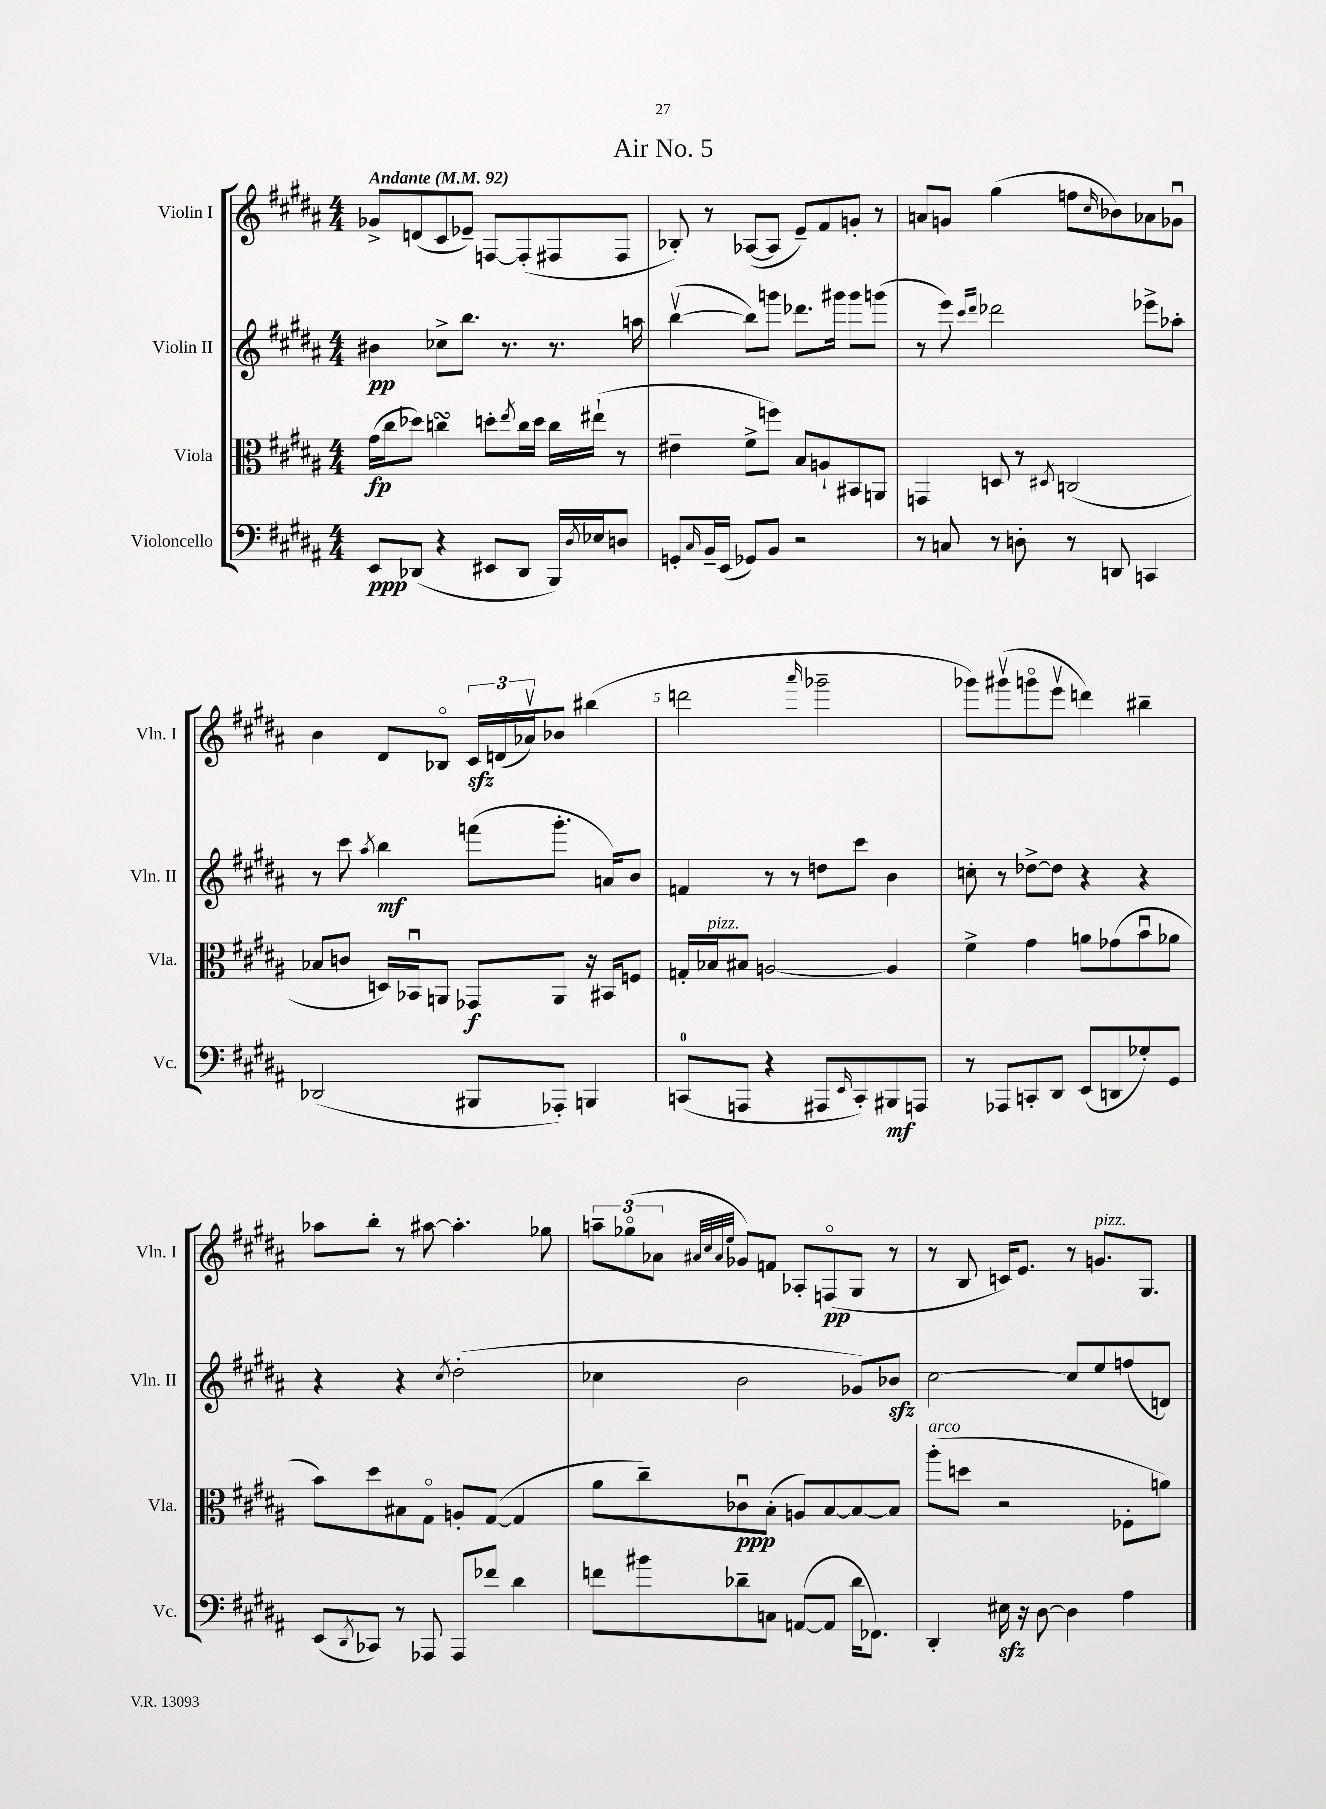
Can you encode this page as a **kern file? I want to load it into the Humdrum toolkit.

**kern	**dynam	**kern	**dynam	**kern	**dynam	**kern	**dynam
*part4	*part4	*part3	*part3	*part2	*part2	*part1	*part1
*staff4	*staff4	*staff3	*staff3	*staff2	*staff2	*staff1	*staff1
*I"Violoncello	*	*I"Viola	*	*I"Violin II	*	*I"Violin I	*
*I'Vc.	*	*I'Vla.	*	*I'Vln. II	*	*I'Vln. I	*
*clefF4	*	*clefC3	*	*clefG2	*	*clefG2	*
*k[f#c#g#d#a#]	*	*k[f#c#g#d#a#]	*	*k[f#c#g#d#a#]	*	*k[f#c#g#d#a#]	*
*M4/4	*	*M4/4	*	*M4/4	*	*M4/4	*
*MM92	*	*MM92	*	*MM92	*	*MM92	*
=1	=1	=1	=1	=1	=1	=1	=1
!	!	!	!	!	!	!LO:TX:a:B:t=Andante	!
8EE/L	ppp	(16g#\LL	fp	4b#X\	pp	8g-X^/L	.
.	.	16cc#\J	.	.	.	.	.
(8DD-X/J	.	8dd-X\J)	.	.	.	(8dn/	.
4r	.	4ccnsSSs\	.	8cc-X^\L	.	8c#/	.
.	.	.	.	8.bb\J	.	8e-X~/J)	.
8EE#X/L	.	8ddn'\L	.	.	.	[8Fn/L	.
.	.	.	.	8.r	.	.	.
.	.	8qee/	.	.	.	.	.
8DD-/J	.	16cc\L	.	.	.	(8F'/]	.
.	.	16dd\JJ	.	.	.	.	.
16BBB/LL)	.	16cc\LL	.	8.r	.	8F#X/	.
8qD#/	.	.	.	.	.	.	.
16E-X/J	.	(16ee#X`\JJ	.	.	.	.	.
8Dn/J	.	8r	.	.	.	8F#/J	.
.	.	.	.	16aan\	.	.	.
=2	=2	=2	=2	=2	=2	=2	=2
8GGn'/L	.	4e#X~\	.	([4bbv\	.	8B-X'/)	.
16qqC#/	.	.	.	.	.	.	.
16BB~/L	.	.	.	.	.	8r	.
(16EE/JJ	.	.	.	.	.	.	.
8GG-X/L)	.	8f#^\L	.	8bb\L])	.	([8A-X/L	.
8BB/J	.	8ffn\J)	.	8gggn\J	.	8A-/J]	.
2r	.	8B/L	.	8.ddd-X\L	.	8e~/L)	.
.	.	8An`/	.	.	.	8f#/	.
.	.	.	.	16ggg#X\Jk	.	.	.
.	.	8BB#X/	.	8ggg#\L	.	8gn'/J	.
.	.	8AAn/J	.	(8gggn\J	.	8r	.
=3	=3	=3	=3	=3	=3	=3	=3
8r	.	4GGn/	.	8r	.	8an/L	.
8Cn/	.	.	.	8eee\)	.	8gn/J	.
.	.	.	.	16qqccc#/LL	.	.	.
.	.	.	.	16qqddd#/JJ	.	.	.
8r	.	8Dn/	.	2ddd-X\	.	(4gg#\	.
8Dn'\	.	8r	.	.	.	.	.
.	.	8qD#X/	.	.	.	.	.
8r	.	(2Cn/	.	.	.	8ffn\L	.
.	.	.	.	.	.	16qqcc#/	.
8DDn/	.	.	.	.	.	8b-X\)	.
4CCn/	.	.	.	8eee-X^\L	.	8a-X\	.
.	.	.	.	8aa-X'\J	.	8g-Xu\J	.
!!LO:LB:g=z
=4	=4	=4	=4	=4	=4	=4	=4
(2DD-X/	.	8B-X/L	.	8r	.	4b\	.
.	.	8cn/J	.	8ccc#\	.	.	.
.	.	.	.	8qaa#/	.	.	.
.	.	16Dn/LL)	.	4bb\	mf	8d#/L	.
.	.	16BB-Xu/J	.	.	.	.	.
.	.	8AAn/J	.	.	.	8B-X/J	.
8BBB#X/L	.	8GG-X/L	f	(8fffn\L	.	24c#zz/LL	.
.	.	.	.	.	.	(24dn/	.
.	.	.	.	.	.	24a-Xv/J)	.
8AAA-X'/J)	.	8AA/J	.	8.ggg#'\J	.	8b-X/J	.
4BBBn/	.	16r	.	.	.	(4bb#X\	.
.	.	16BB#X/KL	.	16an/KL)	.	.	.
.	.	8Fn/J	.	8b/J	.	.	.
=5	=5	=5	=5	=5	=5	=5	=5
(8CCn/L	.	16Gn'/LL	.	4fn/	.	2dddn\	.
!	!	!LO:TX:a:i:t=pizz.	!	!	!	!	!
.	.	16B-X/J	.	.	.	.	.
8AAAn/J	.	8B#X/J	.	.	.	.	.
4r	.	[2An/	.	8r	.	.	.
.	.	.	.	8r	.	.	.
.	.	.	.	.	.	16qqaaa#/	.
8AAA#X/L	.	.	.	8ddn\L	.	2ggg-X~\	.
16qqEE/	.	.	.	.	.	.	.
8CC'/)	.	.	.	8ccc#\J	.	.	.
8BBB#X/	mf	4A/]	.	4b\	.	.	.
8AAAn/J	.	.	.	.	.	.	.
=6	=6	=6	=6	=6	=6	=6	=6
8r	.	4f#^\	.	8ccn'\	.	8ggg-X\L)	.
8AAA-X/L	.	.	.	8r	.	(8ggg#Xv\	.
8CCn'/	.	4g#\	.	[8dd-X^\L	.	8gggn\	.
8DD#/J	.	.	.	8dd-\J]	.	8eeev\J	.
(8EE/L	.	8an\L	.	4r	.	4dddn\)	.
8DDn/	.	(8g-X\	.	.	.	.	.
8G-X'/)	.	8bu\	.	4r	.	4bb#X~\	.
8GG#/J	.	8a-X\J	.	.	.	.	.
!!LO:LB:g=z
=7	=7	=7	=7	=7	=7	=7	=7
(8EE/L	.	8b\L)	.	4r	.	8aa-X\L	.
8qDD#/	.	.	.	.	.	.	.
8CC-X/J)	.	8dd#\	.	.	.	8bb'\J	.
8r	.	8B#X\	.	4r	.	8r	.
8AAA-X/	.	8G#\J	.	.	.	[8aa#X\	.
.	.	.	.	8qcc#/	.	.	.
8AAA-/L	.	8An'/L	.	(2dd#'\	.	4.aa#'\]	.
8f-X/J	.	([8G#/J	.	.	.	.	.
4d#\	.	4G#/]	.	.	.	.	.
.	.	.	.	.	.	8gg-X\	.
=8	=8	=8	=8	=8	=8	=8	=8
8fn\L	.	8a#\L	.	4cc-X\	.	12aan~\L	.
.	.	.	.	.	.	(12gg-X\	.
8b#X\	.	8cc#~\)	.	.	.	.	.
.	.	.	.	.	.	12a-X\J	.
.	.	.	.	.	.	32qqa#X/LLL	.
.	.	.	.	.	.	32qqcc#/	.
.	.	.	.	.	.	32qqa#/	.
.	.	.	.	.	.	32qqee/JJJ	.
8d-X~\	.	8c-Xu\	ppp	2b\	.	8g-X/L)	.
8Cn\J	.	(8B'\J	.	.	.	8fn/J	.
([8AAn/L	.	8An/L)	.	.	.	8A-X'/L	.
8AA/J]	.	[8B/	.	.	.	(8Fn/	pp
16d-\KL	.	8B/_	.	8g-X/L)	.	8G#/J	.
8.FF-X\J)	.	.	.	.	.	.	.
.	.	8B/J]	.	8b-Xzz/J	.	8r	.
=9	=9	=9	=9	=9	=9	=9	=9
!	!	!LO:TX:a:i:t=arco	!	!	!	!	!
4DD#'/	.	(8aa#'\L	.	[2cc#\	.	8r	.
.	.	8ddn\J	.	.	.	8B/	.
16E#Xzz\	.	2r	.	.	.	16cn/KL)	.
16r	.	.	.	.	.	8.e/J	.
[8D#\	.	.	.	.	.	.	.
4D#\]	.	.	.	8cc#/L]	.	8r	.
!	!	!	!	!	!	!LO:TX:a:i:t=pizz.	!
.	.	.	.	8ee/	.	8.gn/L	.
4A#\	.	8F-X'\L	.	(8ffn/	.	.	.
.	.	.	.	.	.	8.G#/J	.
.	.	8an\J)	.	8dn/J)	.	.	.
==	==	==	==	==	==	==	==
*-	*-	*-	*-	*-	*-	*-	*-
